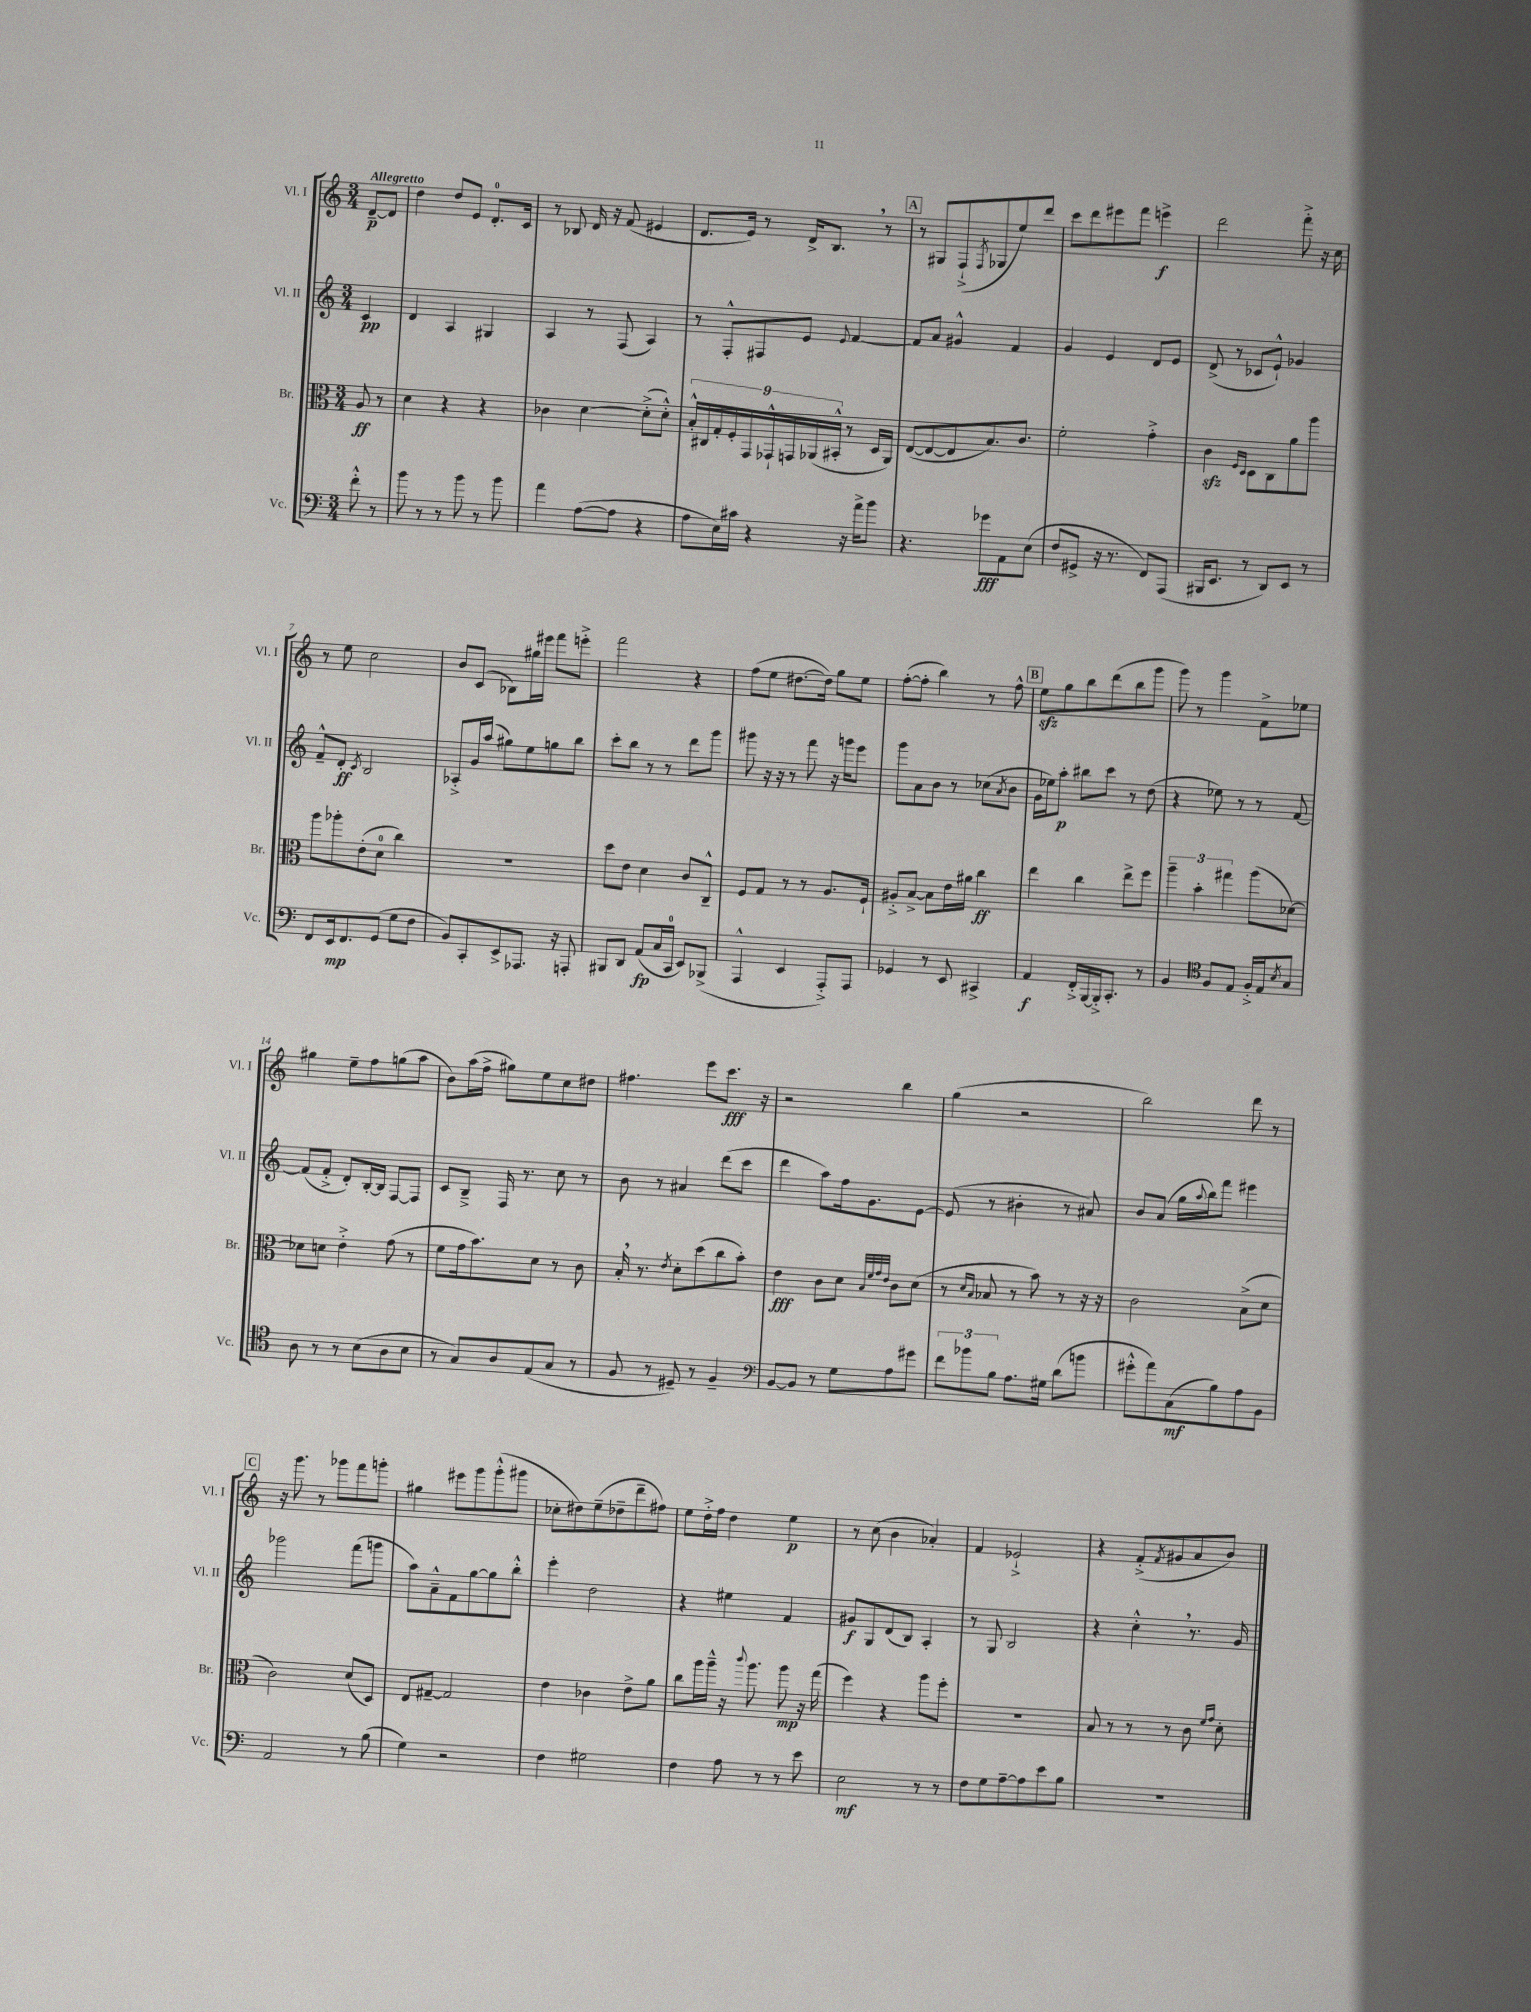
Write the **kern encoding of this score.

**kern	**dynam	**kern	**dynam	**kern	**dynam	**kern	**dynam
*part4	*part4	*part3	*part3	*part2	*part2	*part1	*part1
*staff4	*staff4	*staff3	*staff3	*staff2	*staff2	*staff1	*staff1
*I"Vc.	*	*I"Br.	*	*I"Vl. II	*	*I"Vl. I	*
*I'Vc.	*	*I'Br.	*	*I'Vl. II	*	*I'Vl. I	*
*clefF4	*	*clefC3	*	*clefG2	*	*clefG2	*
*k[]	*	*k[]	*	*k[]	*	*k[]	*
*M3/4	*	*M3/4	*	*M3/4	*	*M3/4	*
=	=	=	=	=	=	=	=
!	!	!	!	!	!	!LO:TX:a:B:t=Allegretto	!
8f'^^\	.	8A/	ff	4c/	pp	[8d~/L	p
8r	.	8r	.	.	.	8d/J]	.
=1	=1	=1	=1	=1	=1	=1	=1
8b\	.	4d\	.	4d/	.	4dd\	.
8r	.	.	.	.	.	.	.
8r	.	4r	.	4A/	.	8dd/L	.
8b\	.	.	.	.	.	8e/J	.
8r	.	4r	.	4G#X/	.	8.d'/L	.
8b\	.	.	.	.	.	.	.
.	.	.	.	.	.	16c/Jk	.
=2	=2	=2	=2	=2	=2	=2	=2
4a\	.	4c-X\	.	4A/	.	8r	.
.	.	.	.	.	.	8B-X/	.
([8A\L	.	[4d\	.	8r	.	16d/	.
.	.	.	.	.	.	16r	.
8A\J]	.	.	.	(8F/	.	(8f/	.
4r	.	(8d'^\L]	.	4A/)	.	4e#X/	.
.	.	8d'^^\J)	.	.	.	.	.
=3	=3	=3	=3	=3	=3	=3	=3
8A\L	.	18B'^^/LL	.	8r	.	8.d/L	.
.	.	18C#X/	.	.	.	.	.
.	.	18G'/	.	.	.	.	.
16E\L)	.	.	.	8F'^^/L	.	.	.
.	.	18F'/	.	.	.	.	.
16c#X\JJ	.	.	.	.	.	16e/Jk)	.
.	.	18GG/	.	.	.	.	.
4r	.	.	.	8F#X/	.	8r	.
.	.	18GG-X`^^/	.	.	.	.	.
.	.	18GGn/	.	.	.	.	.
.	.	.	.	8e/J	.	16d^/KL	.
.	.	(18AA-X/	.	.	.	.	.
.	.	.	.	.	.	8.B,/J	.
.	.	18BB#X'^^/JJ	.	.	.	.	.
.	.	.	.	8qqe/	.	.	.
16r	.	8r	.	[4f/	.	.	.
16a^\KL	.	.	.	.	.	.	.
8b\J	.	16D/LL	.	.	.	8r	.
.	.	16AA-/JJ)	.	.	.	.	.
!!LO:REH:place=s1:t=A
=4	=4	=4	=4	=4	=4	=4	=4
4.r	.	([8E/L	.	8f/L]	.	8r	.
.	.	8E/_	.	8a/J	.	8G#X/L	.
.	.	8E/]	.	4g#X^^/	.	(8F`^/	.
.	.	.	.	.	.	8qF/	.
8g-X\L	fff	8.B/)	.	.	.	8G-X/	.
8AA\	.	.	.	4f/	.	8ee/)	.
.	.	8.c/J	.	.	.	.	.
(8E\J	.	.	.	.	.	8ddd/J	.
=5	=5	=5	=5	=5	=5	=5	=5
8F/L	.	2f'\	.	4g/	.	8ccc\L	.
8GG#X^/J	.	.	.	.	.	8ddd\	.
16r	.	.	.	4e/	.	8eee#X\	.
8.r	.	.	.	.	.	.	.
.	.	.	.	.	.	8fff\J	.
8FF/L)	.	4g'^\	.	8d/L	.	4eeen^\	f
(8AAA/J	.	.	.	8e/J	.	.	.
=6	=6	=6	=6	=6	=6	=6	=6
16BBB#X/KL	.	4czz\	.	(8d^/	.	2ddd\	.
8.EE/J	.	.	.	.	.	.	.
.	.	.	.	8r	.	.	.
.	.	16qqF/LL	.	.	.	.	.
.	.	16qqD/JJ	.	.	.	.	.
8r	.	8D\L	.	8c-X/L	.	.	.
8DD/L)	.	8C\	.	8e`^^/J)	.	.	.
8EE/J	.	8a\	.	4g-X/	.	8fff'^\	.
8r	.	8aa\J	.	.	.	16r	.
.	.	.	.	.	.	16cc\	.
!!LO:LB:g=z
=7	=7	=7	=7	=7	=7	=7	=7
8FF/L	.	8aa\L	.	8f~^^/L	.	8r	.
16EE/k	mp	8aa-X'\	.	8d'/J	ff	8ee\	.
8.FF/	.	.	.	.	.	.	.
.	.	.	.	8qc/	.	.	.
.	.	(8e'\	.	2B/	.	2cc\	.
(8GG/J	.	8d\J	.	.	.	.	.
8G\L	.	4cc\)	.	.	.	.	.
8F\J	.	.	.	.	.	.	.
=8	=8	=8	=8	=8	=8	=8	=8
8BB/L)	.	2.r	.	8A-X'^/L	.	8b/L	.
8CC'/	.	.	.	16g/L	.	(8c/J	.
.	.	.	.	(16aa/JJ	.	.	.
8EE^/	.	.	.	8gg#X\L)	.	8B-X\L)	.
8.AAA-X/J	.	.	.	8ee\	.	16gg#X\L	.
.	.	.	.	.	.	16eee#X\JJ	.
.	.	.	.	8ggn\	.	8fff\L	.
16r	.	.	.	.	.	.	.
8AAAn'/	.	.	.	8bb\J	.	8eeen'^\J	.
=9	=9	=9	=9	=9	=9	=9	=9
8BBB#X/L	.	8dd\L	.	8ccc'\L	.	2fff\	.
8DD/J	.	8e\J	.	8bb\J	.	.	.
(8AA/L	fp	4d\	.	8r	.	.	.
16C/L	.	.	.	8r	.	.	.
16CC/JJ	.	.	.	.	.	.	.
8EE/L)	.	8c/L	.	8ddd\L	.	4r	.
(8BBB-X^/J	.	8C~^^/J	.	8ggg\J	.	.	.
=10	=10	=10	=10	=10	=10	=10	=10
4AAA^^/	.	8F/L	.	8ggg#X\	.	(8ff\L	.
.	.	8G/J	.	16r	.	8ee\J	.
.	.	.	.	16r	.	.	.
4EE/	.	8r	.	8r	.	[8.dd#X\L	.
.	.	8r	.	8fff\	.	.	.
.	.	.	.	.	.	16dd#\Jk])	.
8AAA'^/L)	.	8.A/L	.	16r	.	8gg\L	.
.	.	.	.	16gggn\KL	.	.	.
8AAA/J	.	.	.	8eee\J	.	8ee\J	.
.	.	16F`/Jk	.	.	.	.	.
=11	=11	=11	=11	=11	=11	=11	=11
4GG-X/	.	8A#X'^/L	.	8ggg\L	.	([8ff'\L	.
.	.	[8B^/J	.	8a\	.	8ff'\J]	.
8r	.	8B\L]	.	8b\J	.	4bb\)	.
8EE/	.	16e\L	.	8r	.	.	.
.	.	16a#X\JJ	.	.	.	.	.
4CC#X^/	.	4cc\	ff	(8cc-X\L	.	8r	.
.	.	.	.	8qa/	.	.	.
.	.	.	.	8b\J	.	8ff^^\	.
!!LO:REH:place=s1:t=B
=12	=12	=12	=12	=12	=12	=12	=12
4AA/	f	4ee\	.	16g\LL	.	8eezz\L	.
.	.	.	.	16ee-X\J)	.	.	.
.	.	.	.	8aa'\J	p	8gg\	.
16FF'^/LL	.	4cc\	.	8bb#X\L	.	8bb\	.
[16BBB/	.	.	.	.	.	.	.
16BBB'^/J]	.	.	.	8ccc\J	.	(8ddd\	.
8.CC'/J	.	.	.	.	.	.	.
.	.	8ee^\L	.	8r	.	8bb\	.
8r	.	8ff\J	.	(8dd\	.	8ggg\J	.
=13	=13	=13	=13	=13	=13	=13	=13
4BB/	.	6aa~\	.	4r	.	8ggg\)	.
.	.	.	.	.	.	8r	.
.	.	6b'\	.	.	.	.	.
*clefC4	*	*	*	*	*	*	*
8F/L	.	.	.	8ee-X\)	.	4ggg\	.
.	.	6gg#X\	.	.	.	.	.
8E/J	.	.	.	8r	.	.	.
16F'^/LL	.	(8aa\L	.	8r	.	8f^\L	.
16E/J	.	.	.	.	.	.	.
8qB/	.	.	.	.	.	.	.
8G/J	.	[8d-X\J)	.	[8f/	.	8ee-X\J	.
!!LO:LB:g=z
=14	=14	=14	=14	=14	=14	=14	=14
8A\	.	8d-X\L]	.	(8f/L]	.	4gg#X\	.
8r	.	8dn\J	.	8f'^/J	.	.	.
8r	.	4e'^\	.	8d'/L)	.	8ee~\L	.
(8B\L	.	.	.	[16B'/L	.	8ff\	.
.	.	.	.	16B/JJ]	.	.	.
8A\	.	(8g\	.	[8F/L	.	(8ggn\	.
8B\J	.	8r	.	8F/J]	.	8aa\J	.
=15	=15	=15	=15	=15	=15	=15	=15
8r	.	8f\L	.	8c/L	.	8b\L)	.
8G/L)	.	16g\k	.	8B~^/J	.	(16aa\L	.
.	.	8.b\)	.	.	.	16ff^\JJ	.
8A/	.	.	.	16F/	.	8gg#X\L)	.
.	.	.	.	8.r	.	.	.
(8E/	.	8d\J	.	.	.	8ee\	.
8G/J	.	8r	.	8cc\	.	8cc\	.
8r	.	8c\	.	8r	.	8dd#X\J	.
=16	=16	=16	=16	=16	=16	=16	=16
8F/	.	16B',/	.	8b\	.	4.ff#X\	.
.	.	8.r	.	.	.	.	.
8r	.	.	.	8r	.	.	.
.	.	8qe/	.	.	.	.	.
8D#X~/)	.	8d'\L	.	4a#X/	.	.	.
8r	.	(8dd\	.	.	.	8eee\L	.
4F~/	.	8cc\	.	(8ddd\L	.	8.ccc\J	fff
.	.	8b'\J)	.	8ccc\J	.	.	.
.	.	.	.	.	.	16r	.
=17	=17	=17	=17	=17	=17	=17	=17
*clefF4	*	*	*	*	*	*	*
[8BB/L	.	4e\	fff	4ddd\	.	2r	.
8BB/J]	.	.	.	.	.	.	.
8r	.	8c\L	.	8aa\L)	.	.	.
8G\L	.	8d\J	.	16ff\k	.	.	.
.	.	.	.	8.g\	.	.	.
.	.	32qqB/LLL	.	.	.	.	.
.	.	32qqf/	.	.	.	.	.
.	.	32qqg/	.	.	.	.	.
.	.	32qqe/JJJ	.	.	.	.	.
8A\	.	8c\L	.	.	.	4bb\	.
8g#X\J	.	(8d\J	.	[8e\J	.	.	.
=18	=18	=18	=18	=18	=18	=18	=18
12f\L	.	8r	.	(8e/]	.	(4gg\	.
12b-X\	.	.	.	.	.	.	.
.	.	16qqd/LL	.	.	.	.	.
.	.	16qqB/JJ	.	.	.	.	.
.	.	8B-X/	.	8r	.	.	.
12B\J	.	.	.	.	.	.	.
8.A\L	.	8r	.	4b#X'\	.	2r	.
.	.	8b\)	.	.	.	.	.
16G#X\Jk	.	.	.	.	.	.	.
(8d\L	.	8r	.	8r	.	.	.
8bn\J	.	16r	.	8a#X/)	.	.	.
.	.	16r	.	.	.	.	.
=19	=19	=19	=19	=19	=19	=19	=19
8g#X'^^\L	.	2c\	.	8b/L	.	2bb\)	.
8a\)	.	.	.	(8a/J	.	.	.
(8C\	mf	.	.	16gg\LL	.	.	.
.	.	.	.	8qqaa/	.	.	.
.	.	.	.	16bb\J)	.	.	.
8B\)	.	.	.	8fff\J	.	.	.
8A\	.	(8B^\L	.	4eee#X\	.	8ddd\	.
8BB\J	.	8d\J	.	.	.	8r	.
!!LO:LB:g=z
!!LO:REH:place=s1:t=C
=20	=20	=20	=20	=20	=20	=20	=20
2AA/	.	2c\)	.	2ggg-X\	.	16r	.
.	.	.	.	.	.	8.ggg\	.
.	.	.	.	.	.	8r	.
.	.	.	.	.	.	8ggg-X\L	.
8r	.	(8d/L	.	(8fff\L	.	8fff\	.
(8B\	.	8D/J)	.	8gggn\J	.	8gggn'\J	.
=21	=21	=21	=21	=21	=21	=21	=21
4G\)	.	8E/L	.	8aa\L)	.	4gg#X\	.
.	.	[8G#X~/J	.	8a~^^\	.	.	.
2r	.	2G#/]	.	8f\	.	8eee#X\L	.
.	.	.	.	[8gg\	.	8ggg\	.
.	.	.	.	8gg\]	.	(8ggg'^^\	.
.	.	.	.	8bb'^^\J	.	8ggg#X\J	.
=22	=22	=22	=22	=22	=22	=22	=22
4F\	.	4e\	.	4eee'\	.	8cc-X'\L	.
.	.	.	.	.	.	8dd#X\)	.
2G#X\	.	4c-X\	.	2dd\	.	(8ee~\	.
.	.	.	.	.	.	8dd-X~\	.
.	.	8e^\L	.	.	.	8ddd~\	.
.	.	8a\J	.	.	.	8ff#X\J)	.
=23	=23	=23	=23	=23	=23	=23	=23
4F\	.	8cc\L	.	4r	.	8ee\L	.
.	.	16aa\L	.	.	.	16dd'^\L	.
.	.	16aa~^^\JJ	.	.	.	16ff\JJ	.
8A\	.	16r	.	4ee#X\	.	4dd\	.
.	.	8qqccc/	.	.	.	.	.
.	.	8.aa\	.	.	.	.	.
8r	.	.	.	.	.	.	.
8r	.	8aa\	mp	4f/	.	4ee\	p
8e\	.	16r	.	.	.	.	.
.	.	(16gg\	.	.	.	.	.
=24	=24	=24	=24	=24	=24	=24	=24
2E\	mf	4ff\)	.	8g#X/L	f	8r	.
.	.	.	.	8G/	.	(8cc\	.
.	.	4r	.	(8d/	.	4b\	.
.	.	.	.	8B/J)	.	.	.
8r	.	8aa\L	.	4A'/	.	4a-X'/)	.
8r	.	8ff'\J	.	.	.	.	.
=25	=25	=25	=25	=25	=25	=25	=25
8F\L	.	2.r	.	8r	.	4f/	.
8G\	.	.	.	8G/	.	.	.
[8A~\	.	.	.	2B/	.	2e-X`^/	.
8A\]	.	.	.	.	.	.	.
8e\	.	.	.	.	.	.	.
8B\J	.	.	.	.	.	.	.
=26	=26	=26	=26	=26	=26	=26	=26
2.r	.	8B/	.	4r	.	4r	.
.	.	8r	.	.	.	.	.
.	.	8r	.	4cc'^^,\	.	(8f'^/L	.
.	.	.	.	.	.	8qf/	.
.	.	8r	.	.	.	8g#X/	.
.	.	8c\	.	8.r	.	8a/	.
.	.	16qqf/LL	.	.	.	.	.
.	.	16qqg/JJ	.	.	.	.	.
.	.	8d'\	.	.	.	8b/J)	.
.	.	.	.	16g/	.	.	.
==	==	==	==	==	==	==	==
*-	*-	*-	*-	*-	*-	*-	*-
